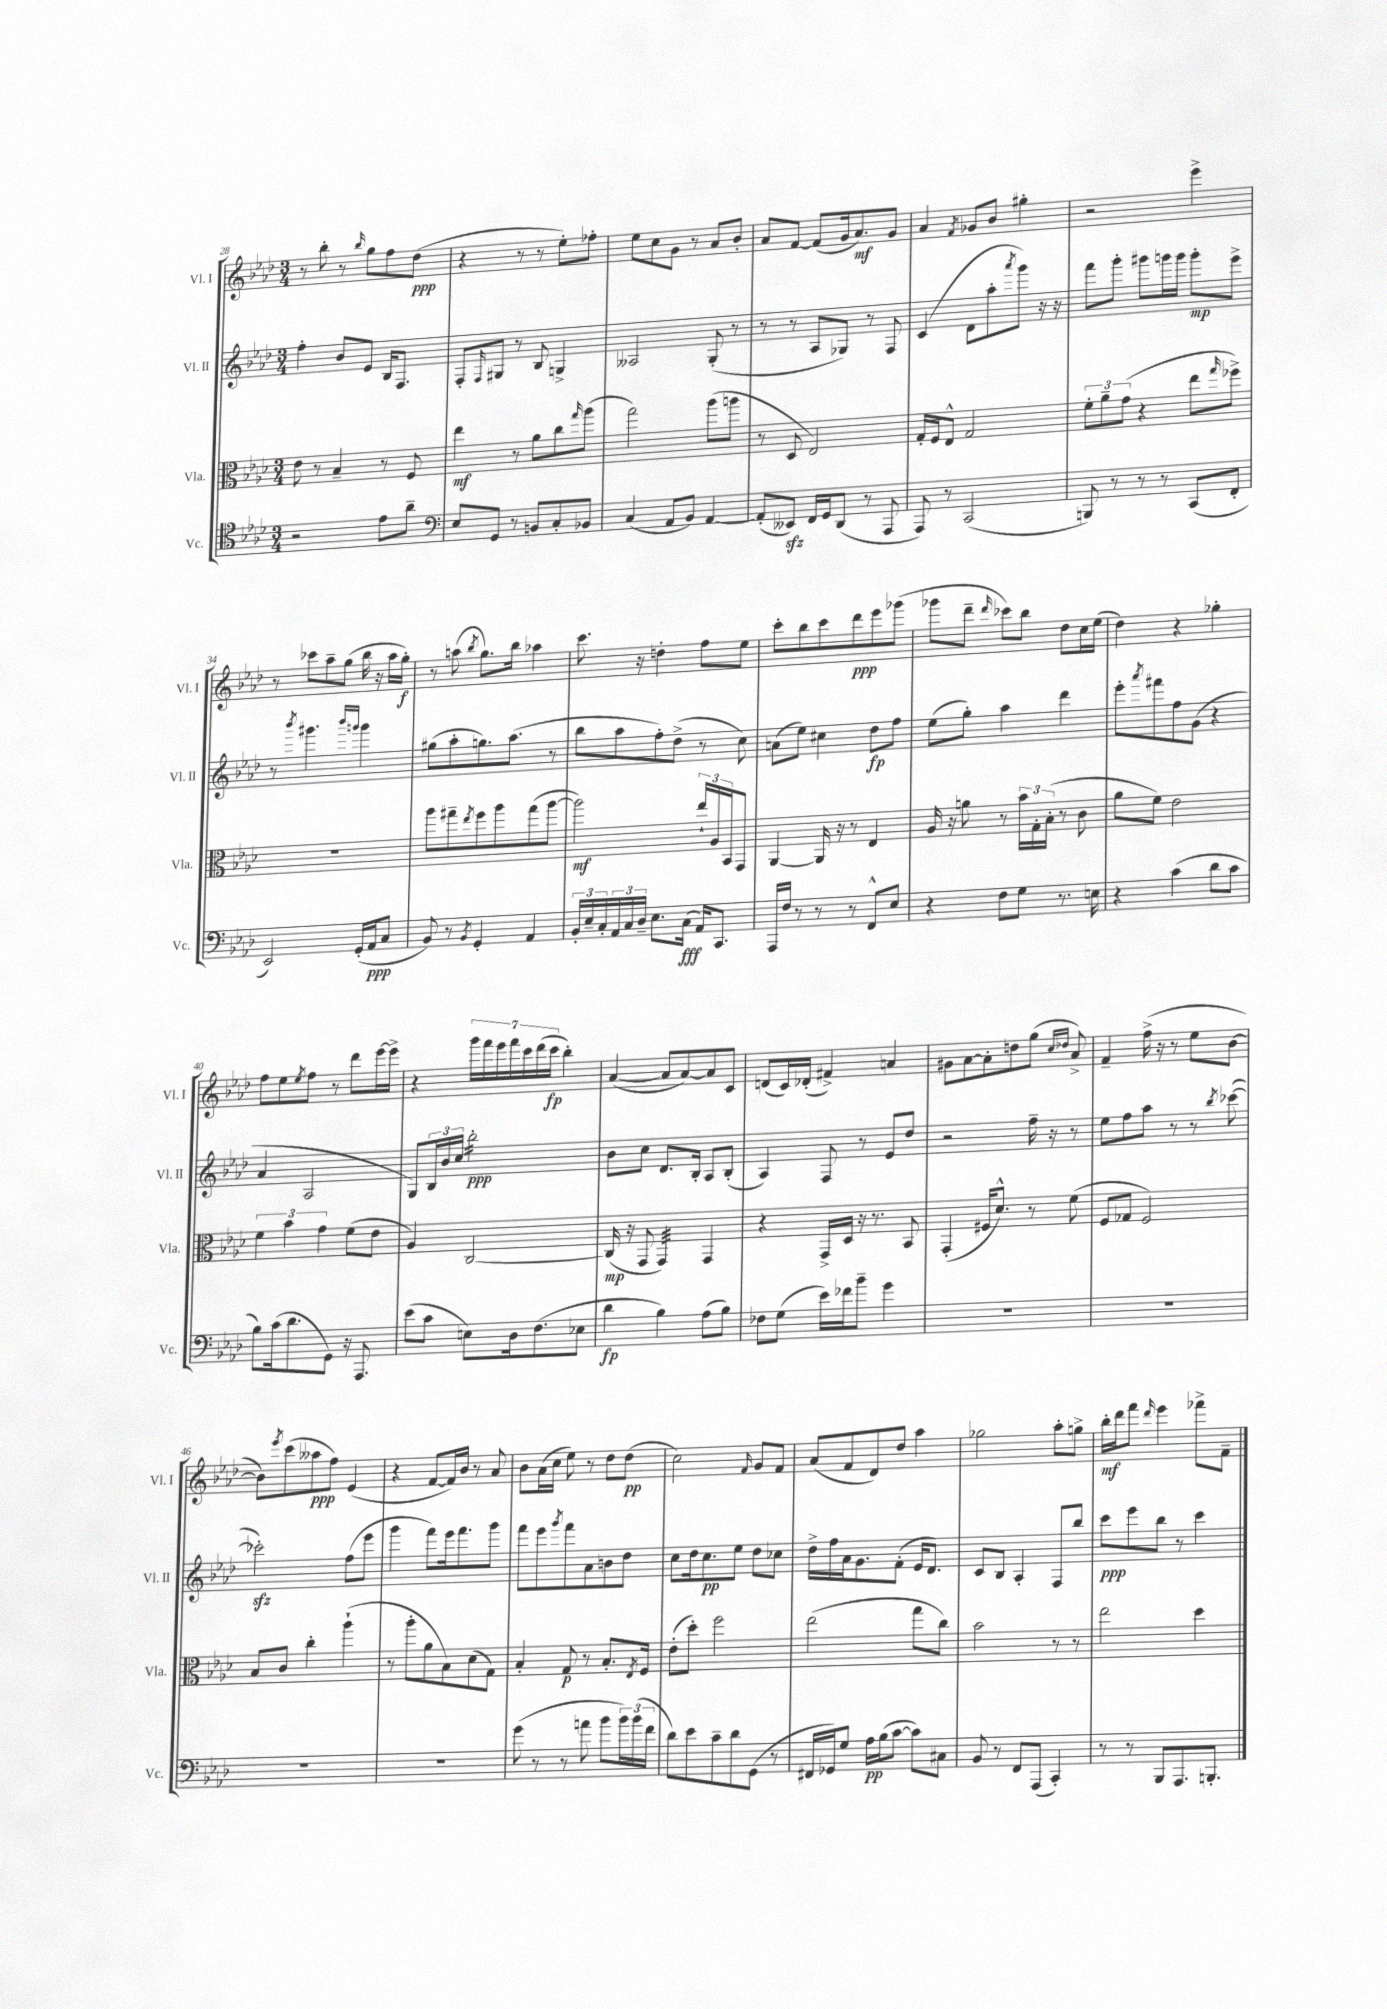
<<
\new StaffGroup <<
\new Staff = "s0" \with { instrumentName = "Vl. I" shortInstrumentName = "Vl. I" } {
    \clef treble \key aes \major \numericTimeSignature \time 3/4
    r8 bes''8-. r8 \grace { bes''16 } g''8 f''8 des''8\ppp( |
    r4 r8 r8 ees''8-.) fes''8-. |
    ees''8 c''8 g'8 r8 aes'8 bes'8-. |
    aes'8 f'8~ f'8( g'16 aes'8.\mf) g'8 |
    aes'4 \acciaccatura { f'8 } ges'8 bes'8 gis''4-. |
    r2 ees'''4-> |
    r8 ces'''8 aes''8-- g''8( bes''16 r16 aes''16 g''16-.\f) |
    r8 a''8( \acciaccatura { bes''8 } g''8.) bes''16 aes''4 |
    c'''8. r16 d''4-. f''8 ees''8 |
    c'''8-. bes''8 c'''8 des'''8\ppp ees'''8 ges'''8( |
    ges'''8 des'''8-- \grace { des'''16 } ces'''8) bes''8 des''8 c''16 ees''16( |
    des''4) r4 ges''4-. |
    f''8 ees''8 \acciaccatura { ees''8 } f''8 r8 des'''8 ees'''16~ ees'''16-> |
    r4 \tuplet 7/4 { g'''16 f'''16 ees'''16 f'''16 c'''16 des'''16( c'''16\fp } bes''4-.) |
    aes'4~( aes'8 aes'8~) aes'8 c'8 |
    d'8( c'16) des'16-.( fis'4->) a'4 |
    gis'8 aes'8~ aes'8-. d''8 g''8( \grace { c''16 des''16 } aes'8->) |
    f'4-- f''16->( r16 r8 ees''8 bes'8~ |
    bes'8) \acciaccatura { ees'''8 } c'''8( aeses''8\ppp f''8) ees'4( |
    r4 f'8~ f'16) bes'16 r8 aes'8 |
    bes'8 aes'16( c''16 ees''8) r8 des''8 des''8\pp( |
    c''2) \grace { f'16 } g'8 f'8 |
    aes'8( f'8 des'8) des''8 aes''4 |
    ges''2 aes''8-. g''8-> |
    bes''16-.\mf des'''16 f'''8 \grace { des'''16 } ees'''4 fes'''8-> f'8-- \bar "|." |
}
\new Staff = "s1" \with { instrumentName = "Vl. II" shortInstrumentName = "Vl. II" } {
    \clef treble \key aes \major \numericTimeSignature \time 3/4
    f''4-. bes'8 ees'8 bes16 f8. |
    f8-. \grace { f16 } gis8 r8 bes8 g4-> |
    aeses2 g8-.( r8 |
    r8 r8 aes8 ges8) r8 f8 |
    c'4( des'8 aes''8-. \acciaccatura { aes'''8 } g'''8) r16 r16 |
    f'''8 g'''8-. gis'''8 g'''16 g'''16 g'''8-.\mp ees'''8-> |
    r8 \acciaccatura { bes'''8 } gis'''4. \grace { bes'''16 g'''16 } g'''4 |
    gis''8( aes''8-. g''8.) aes''8.( r8 |
    bes''8 aes''8 f''8-.) des''8->( r8 c''8) |
    a'8( ees''8) cis''4 des''8\fp f''8 |
    ees''8( g''8-.) aes''4 des'''4 |
    ees'''8-. \acciaccatura { aes'''8 } fis'''8 f''8 g'8( r4 |
    aes'4 aes2 |
    g8) \tuplet 3/2 { bes16 bes'16 c''16 } bes''2:16-.\ppp |
    bes'8 c''8 des'8. bes16-. aes8 bes8-.( |
    aes4) f8 r8 ees'8 des''8 |
    r2 f''16-- r16 r8 |
    ees''8 f''8 aes''8 r8 r8 \acciaccatura { bes''8 } ces'''8~( |
    ces'''2-.\sfz) f''8( ees'''8 |
    g'''4 f'''8) ees'''16 f'''8. g'''8 |
    f'''8 ees'''8 \acciaccatura { g'''8 } f'''8 aes'8 b'8 des''8 |
    c''8 des''16 c''8.\pp ees''8 des''8 ces''8 |
    des''16-> f''16 aes'16 g'8. f'8-.( ees'16 des'8.) |
    c'8 bes8 aes4-. f8 bes''8 |
    c'''8\ppp ees'''8 bes''8 r8 c'''4 \bar "|." |
}
\new Staff = "s2" \with { instrumentName = "Vla." shortInstrumentName = "Vla." } {
    \clef alto \key aes \major \numericTimeSignature \time 3/4
    ees'8 r8 bes4-- r8 f8 |
    ees''4\mf r8 aes'8 c''8 \grace { g''16 } aes''8( |
    g''2) aes''8( a''8 |
    r8 des8 ees2) |
    g16-. f16 ees8-^ g2 |
    \tuplet 3/2 { f'8-. aes'8-- g'8( } r4 ees''8 \grace { g''16 } fes''8->) |
    R2. |
    aes''8 gis''8-- \acciaccatura { ees''8 } f''8 aes''8 gis''8( aes''8~ |
    aes''2\mf) \tuplet 3/2 { ees''16-! aes16 bes,16 } g,8 |
    aes,4~ aes,16 r16 r8 ees4 |
    aes16 r16 a'8 r8 \tuplet 3/2 { bes'16 g16-. bes16-.( } r8 c'8 |
    aes'8 f'8) ees'2 |
    \tuplet 3/2 { f'4 bes'4 g'4 } f'8( ees'8 |
    aes4) c2~ |
    c16\mp( r16 g,8 g,4:32) g,4 |
    r4 g,16-> des16 r16 r8. bes,8 |
    g,4-.( fis16 des'8.-^) r8 f'8( |
    f8 ges8 f2) |
    bes8 c'8 c''4-. aes''4-!( |
    r8 aes''8-. aes'8 bes8) des'8( g8) |
    bes4-. g8\p r8 bes8.-. \acciaccatura { ees8 } f16 |
    ees'8-.( des''8-.) f''2 |
    ees''2( g''8 c''8) |
    bes'2 r8 r8 |
    ees''2 des''4 \bar "|." |
}
\new Staff = "s3" \with { instrumentName = "Vc." shortInstrumentName = "Vc." } {
    \clef tenor \key aes \major \numericTimeSignature \time 3/4
    r2 ees'8 aes'8-- |
    \clef bass ees8 g,8 r8 b,8 c8-. bes,8 |
    c4( aes,8 bes,8) aes,4~ |
    aes,8-.( eeses,8\sfz) f,16 g,16 des,8( r8 aes,,8 |
    aes,,8) r8 c,2( |
    b,,8) r8 r8 r8 c,8( f,8-. |
    ees,2) g,16-.( aes,16\ppp c8 |
    bes,8) r8 \acciaccatura { bes,8 } g,4-. aes,4 |
    \tuplet 3/2 { bes,16-. ees16-- c16-. } \tuplet 3/2 { aes,16 c16 des16-- } ees8. c16\fff( aes,16) c,8. |
    aes,,16 f16 r8 r8 r8 f,8-^ ees8 |
    r4 f8 g8 r8. e16 |
    r4 c'4( des'8 c'8 |
    bes8) c'16( des'8. g,8) r16 aes,,8. |
    ees'8( c'8 e8) des16 f8.( ees8 |
    des'4\fp bes4) aes8( bes8) |
    fes8 g8( ees'16) fes'16 bes'8-- g'4 |
    R2. |
    R2. |
    R2. |
    R2. |
    g'8( r8 r8 a'8 bes'8 \tuplet 3/2 { bes'16) bes'16( f'16 } |
    des'8) ees'8 c'8-- des'8 g,8( r8 |
    fis,16 ges,16) g8 aes16\pp bes16( c'8~ c'8) cis8 |
    bes,8 r8 f,8 aes,,8( c,4-.) |
    r8 r8 bes,,8 aes,,8. b,,8.-. \bar "|." |
}
>>
>>
\layout { \context { \Score currentBarNumber = #28 } }
